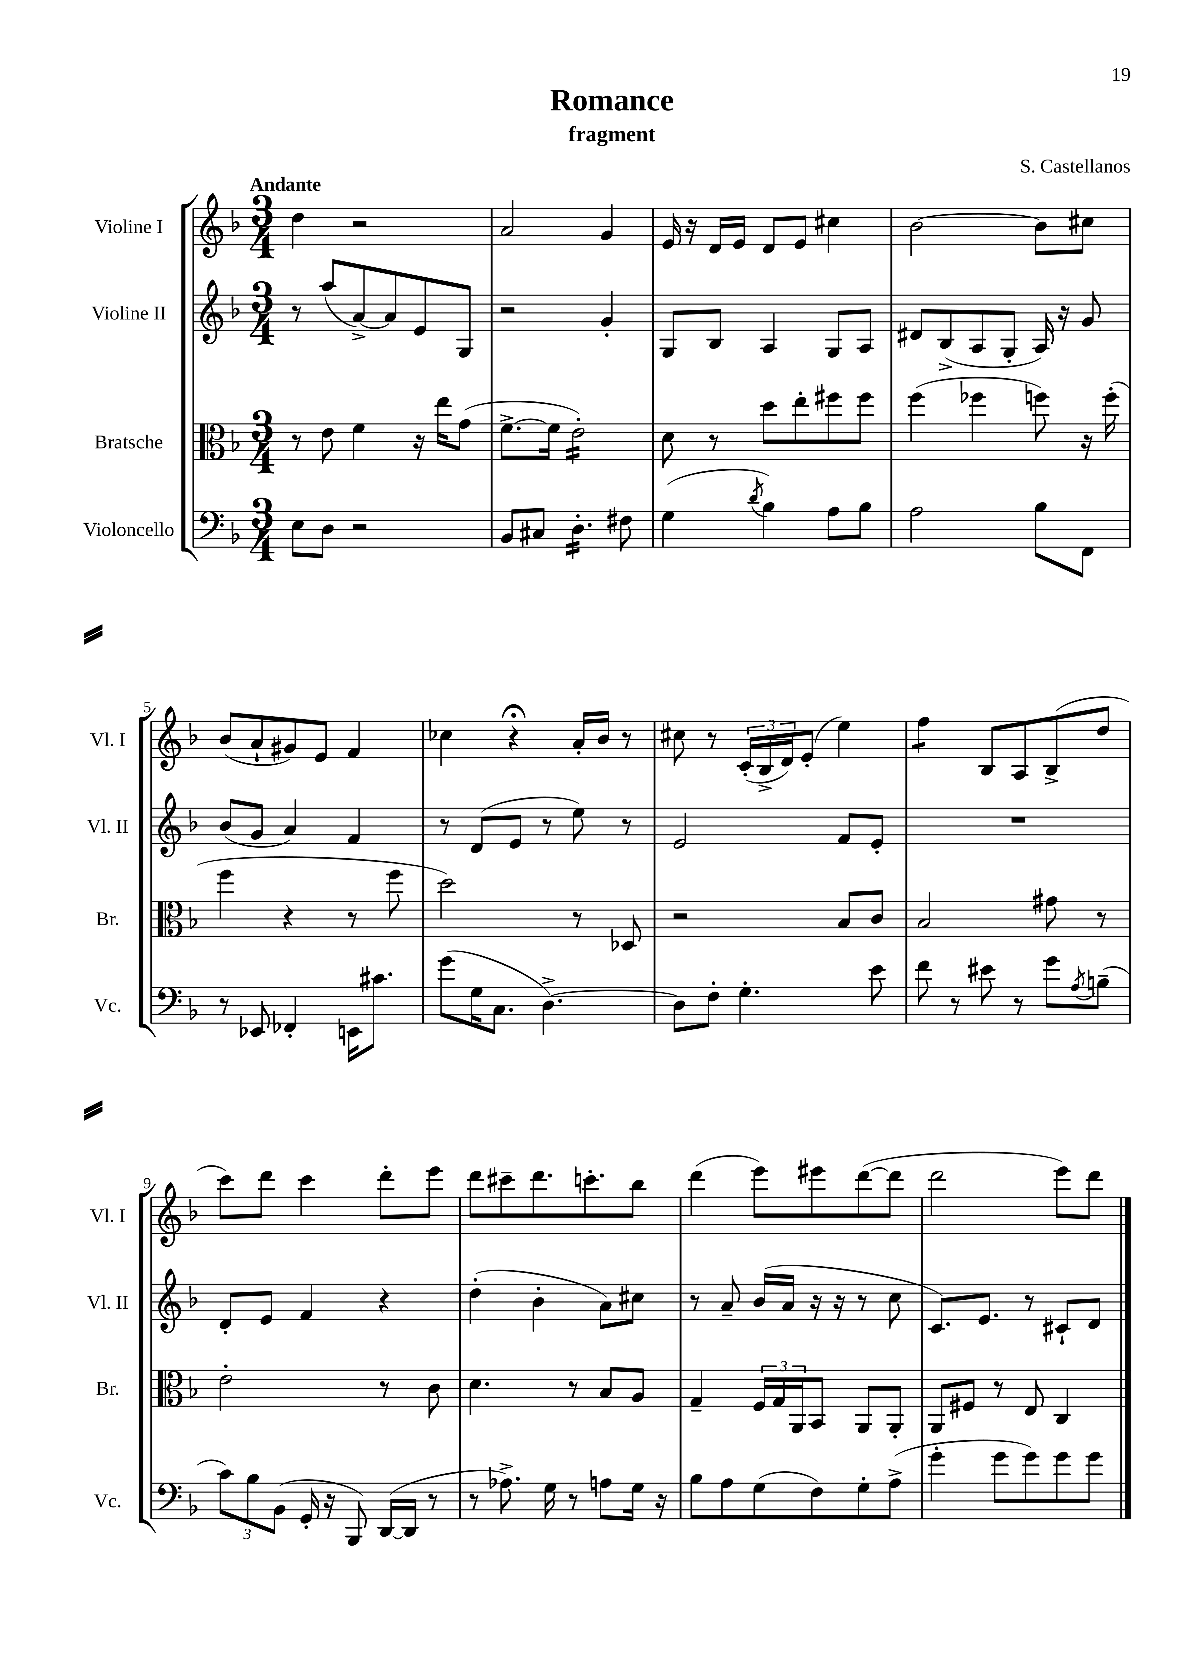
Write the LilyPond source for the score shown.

\header { title = "Romance" composer = "S. Castellanos" subtitle = "fragment" }
<<
\new StaffGroup <<
\new Staff = "s0" \with { instrumentName = "Violine I" shortInstrumentName = "Vl. I" } {
    \clef treble \key f \major \numericTimeSignature \time 3/4 \tempo "Andante"
    d''4 r2 |
    a'2 g'4 |
    e'16 r16 d'16 e'16 d'8 e'8 cis''4 |
    bes'2~ bes'8 cis''8 |
    bes'8( a'8-! gis'8) e'8 f'4 |
    ces''4 r4\fermata a'16-. bes'16 r8 |
    cis''8 r8 \tuplet 3/2 { c'16-.( bes16-> d'16) } e'8-.( e''4) |
    f''4:8 bes8 a8 bes8->( d''8 |
    c'''8) d'''8 c'''4 d'''8-. e'''8 |
    d'''8 cis'''8-- d'''8. c'''8.-. bes''8 |
    d'''4( e'''8) eis'''8 d'''8~( d'''8 |
    d'''2 e'''8) d'''8 \bar "|." |
}
\new Staff = "s1" \with { instrumentName = "Violine II" shortInstrumentName = "Vl. II" } {
    \clef treble \key f \major \numericTimeSignature \time 3/4
    r8 a''8( a'8~->) a'8 e'8 g8 |
    r2 g'4-. |
    g8 bes8 a4 g8 a8 |
    dis'8 bes8->( a8 g8-. a16) r16 g'8 |
    bes'8( g'8 a'4) f'4 |
    r8 d'8( e'8 r8 e''8) r8 |
    e'2 f'8 e'8-. |
    R2. |
    d'8-. e'8 f'4 r4 |
    d''4-.( bes'4-. a'8) cis''8 |
    r8 a'8-- bes'16( a'16 r16 r16 r8 c''8 |
    c'8.) e'8. r8 cis'8-! d'8 \bar "|." |
}
\new Staff = "s2" \with { instrumentName = "Bratsche" shortInstrumentName = "Br." } {
    \clef alto \key f \major \numericTimeSignature \time 3/4
    r8 e'8 f'4 r16 e''16 g'8( |
    f'8.~-> f'16 e'2:16-.) |
    d'8 r8 d''8 e''8-. fis''8 fis''8 |
    f''4( fes''4 f''8) r16 f''16-.( |
    f''4 r4 r8 f''8 |
    d''2) r8 des8 |
    r2 bes8 c'8 |
    bes2 gis'8 r8 |
    e'2-. r8 c'8 |
    d'4. r8 bes8 a8 |
    g4-- \tuplet 3/2 { f16 g16 a,16 } bes,8 a,8 a,8-. |
    a,8 fis8 r8 e8 c4 \bar "|." |
}
\new Staff = "s3" \with { instrumentName = "Violoncello" shortInstrumentName = "Vc." } {
    \clef bass \key f \major \numericTimeSignature \time 3/4
    e8 d8 r2 |
    bes,8 cis8 d4.:16-. fis8 |
    g4( \acciaccatura { d'8 } bes4) a8 bes8 |
    a2 bes8 f,8 |
    r8 ees,8 fes,4-. e,16 cis'8. |
    g'8( g16 c8. d4.~->) |
    d8 f8-. g4.-. e'8 |
    f'8 r8 eis'8 r8 g'8 \acciaccatura { a8 } b8--( |
    \tuplet 3/2 { c'8) bes8 bes,8( } g,16-. r16 bes,,8) d,16~( d,16 r8 |
    r8 aes8.->) g16 r8 a8 g16 r16 |
    bes8 a8 g8( f8) g8-. a8->( |
    g'4-. g'8 g'8) g'8 g'8 \bar "|." |
}
>>
>>
